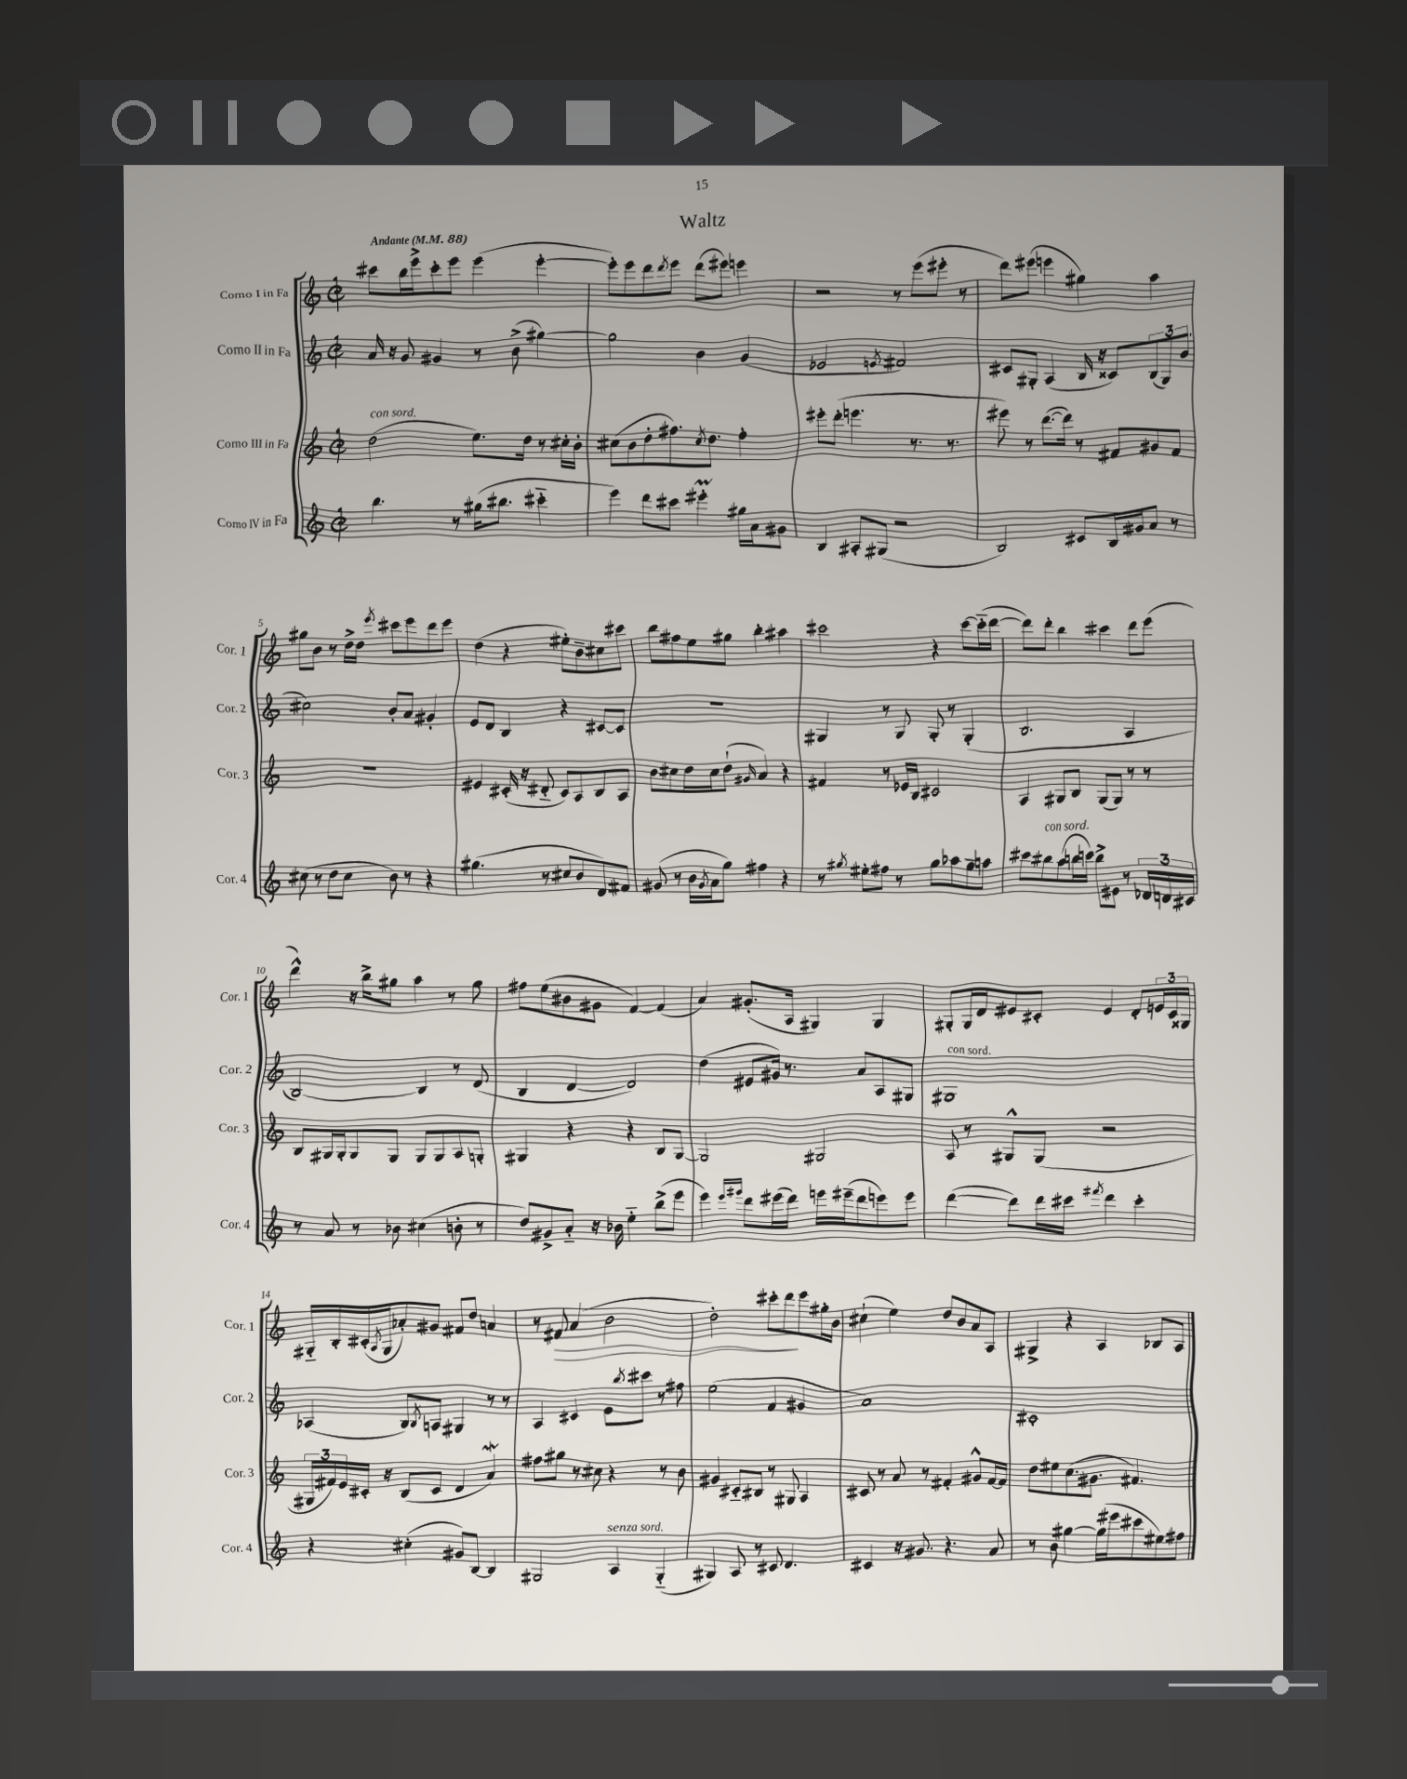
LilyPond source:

\header { title = "Waltz" }
<<
\new StaffGroup <<
\new Staff = "s0" \with { instrumentName = "Corno I in Fa" shortInstrumentName = "Cor. 1" } {
    \clef treble \key c \major \defaultTimeSignature \time 2/2 \tempo "Andante" 4 = 88
    cis'''8 b''16 e'''16-> cis'''8-. e'''8 e'''4( e'''4~-. |
    e'''8-.) e'''8 d'''8 \acciaccatura { d'''8 } e'''8 d'''8( eis'''8) e'''4 |
    r2 r8 e'''8( eis'''8-. r8 |
    d'''8) eis'''8( e'''4 gis''4) a''4 |
    gis''8 b'8 r8 d''16-> d''16 \acciaccatura { e'''8 } cis'''8 e'''8 d'''8 e'''8 |
    d''4( r4 eis''8-.) b'8-- cis''8 cis'''8 |
    b''8 fis''8 e''8 gis''8 b''4-. ais''4 |
    cis'''2 r4 cis'''8~ cis'''16-_( d'''16~ |
    d'''8) d'''8-. b''4 cis'''4 d'''8 e'''8( |
    d'''4-^) r16 b''16-> gis''8 a''4 r8 gis''8 |
    fis''8 e''8( bis'8 gis'8 f'4~) f'4( |
    a'4) gis'8.-.( a16 gis4) gis4 |
    gis8-. gis16 d'16 eis'8 cis'8-. eis'4 d'8-. \tuplet 3/2 { e'16 cis'16 gisis16 } |
    gis16-_ b16-. cis'16-.( \acciaccatura { a8 } gis16 aes'8-.) gis'8 fis'8 d''8 a'4 |
    r8 fis'8\> a'4( b'2 |
    d''2-.) cis'''8-. d'''8\! e'''8 gis''16-. b'16 |
    cis''4-!( e''4) d''8 b'8 a'8 a8 |
    gis4-> r4 a4 bes8 a8 \bar "|." |
}
\new Staff = "s1" \with { instrumentName = "Corno II in Fa" shortInstrumentName = "Cor. 2" } {
    \clef treble \key c \major \defaultTimeSignature \time 2/2
    a'16 r16 g'8 gis'4 r8 b'8->( gis''4~) |
    gis''2 b'4 g'4( |
    ees'2 \acciaccatura { e'8 } fis'2) |
    cis'8 gis8-. a4( b16 r16 cisis'8) \tuplet 3/2 { b8( gis8) b'8( } |
    cis''2) b'8-. a'8 gis'4-. |
    e'8 d'8 b4 r4 cis'8~ cis'8 |
    R1 |
    gis4 r8 gis8 gis8-. r8 gis4-.( |
    b2. a4 |
    b2~) b4 r8 d'8( |
    b4 d'4~ d'2) |
    d''4( eis'8 gis'16) r8. a'8 a8 gis8 |
    gis1^\markup { \italic "con sord." } |
    aes4( b8) \acciaccatura { b8 } a8 gis4 r8 r8 |
    a4 cis'4 e'8 \acciaccatura { b''8 } cis'''8 r8 fis''8 |
    e''2( f'4 gis'4 |
    a'1) |
    cis'1-. \bar "|." |
}
\new Staff = "s2" \with { instrumentName = "Corno III in Fa" shortInstrumentName = "Cor. 3" } {
    \clef treble \key c \major \defaultTimeSignature \time 2/2
    d''2^\markup { \italic "con sord." }( e''8.) d''16 r8 cis''16-. b'16-. |
    cis''8( b'8 d''8-. fis''8.) \acciaccatura { cis''8 } d''8. fis''4-. |
    eis'''8-. d'''8-.( e'''4. r8. r8. |
    eis'''8) r8 d'''8.~( d'''16) r8 fis'8 gis'8 fis'8 |
    r1 |
    eis'4 cis'16-.( r16 dis'8-_ cis'8) a8 b8 a8 |
    b'8 cis''8 d''16 cis''16 d''8-!( \grace { gis'16 } a'4) r4 |
    fis'4 r8 ees'16 b16 cis'2 |
    a4 gis8 b8 gis8( gis8) r8 r8 |
    b8 gis16 gis16-. gis8 gis8 gis8 gis8 a8 g8-. |
    gis4 r4 r4 b8 gis8~ |
    gis2 gis2 |
    a8 r8 gis8-^ gis8( r2 |
    \tuplet 3/2 { gis16 fis'16) e'16 } cis'16-. r16 b8( cis'8 d'4 a'4\mordent) |
    fis''8 gis''8 r8 cis''8 r4 r8 b'8 |
    gis'4 cis'8-_ bis8 r8 gis8 a4 |
    cis'8 r8 a'8 r8 fis'4-. gis'8-^ fis'16~ fis'16 |
    d''8 eis''8 c''8.( gis'8. fis'4.) \bar "|." |
}
\new Staff = "s3" \with { instrumentName = "Corno IV in Fa" shortInstrumentName = "Cor. 4" } {
    \clef treble \key c \major \defaultTimeSignature \time 2/2
    b''4. r8 gis''16( bis''8. cis'''4-_ |
    e'''4) d'''8 cis'''8 eis'''4-.\prall gis''16 a'16 gis'8 |
    b4 ais8-. gis8( r2 |
    b2) cis'8 b16 gis'16 a'8 r8 |
    cis''8( r8 d''8 cis''8 b'8) r8 r4 |
    gis''4.( r8 cis''8 b'8 d'8) fis'8 |
    gis'8( r8 b'16 \acciaccatura { gis'8 } a'16 g''8) fis''4 r4 |
    r8 \acciaccatura { gis''8 } eis''8-. fis''8 r8 gis''8 aes''8 gis''8-- a''8 |
    cis'''8 bis''8^\markup { \italic "con sord." } a''8( b''16 c'''16) b''8-> eis'8 r8 \tuplet 3/2 { des'16 d'16 cis'16 } |
    r8 a'8 r8 bes'8 cis''4( b'8-. r8 |
    d''8) gis'8-> a'8-_ r16 bes'16 e''4-_ b''8->( e'''8 |
    e'''4) \grace { e'''16 gis'''16 } d'''8 eis'''16( d'''16) e'''16 eis'''16--( d'''8 e'''8) e'''8 |
    d'''4~( d'''8) d'''16 cis'''16 \acciaccatura { fis'''8 } d'''4 cis'''4-. |
    r4 cis''4-.( gis'8) b8~ b4 |
    gis2 a4^\markup { \italic "senza sord." } gis4-_( |
    gis4) a8 r8 cis'8 d'4. |
    cis'4 r16 gis'8. r4. a'8 |
    r8 b'8 gis''4~ gis''16( eis'''16 cis'''8 eis''8) fis''8 \bar "|." |
}
>>
>>
